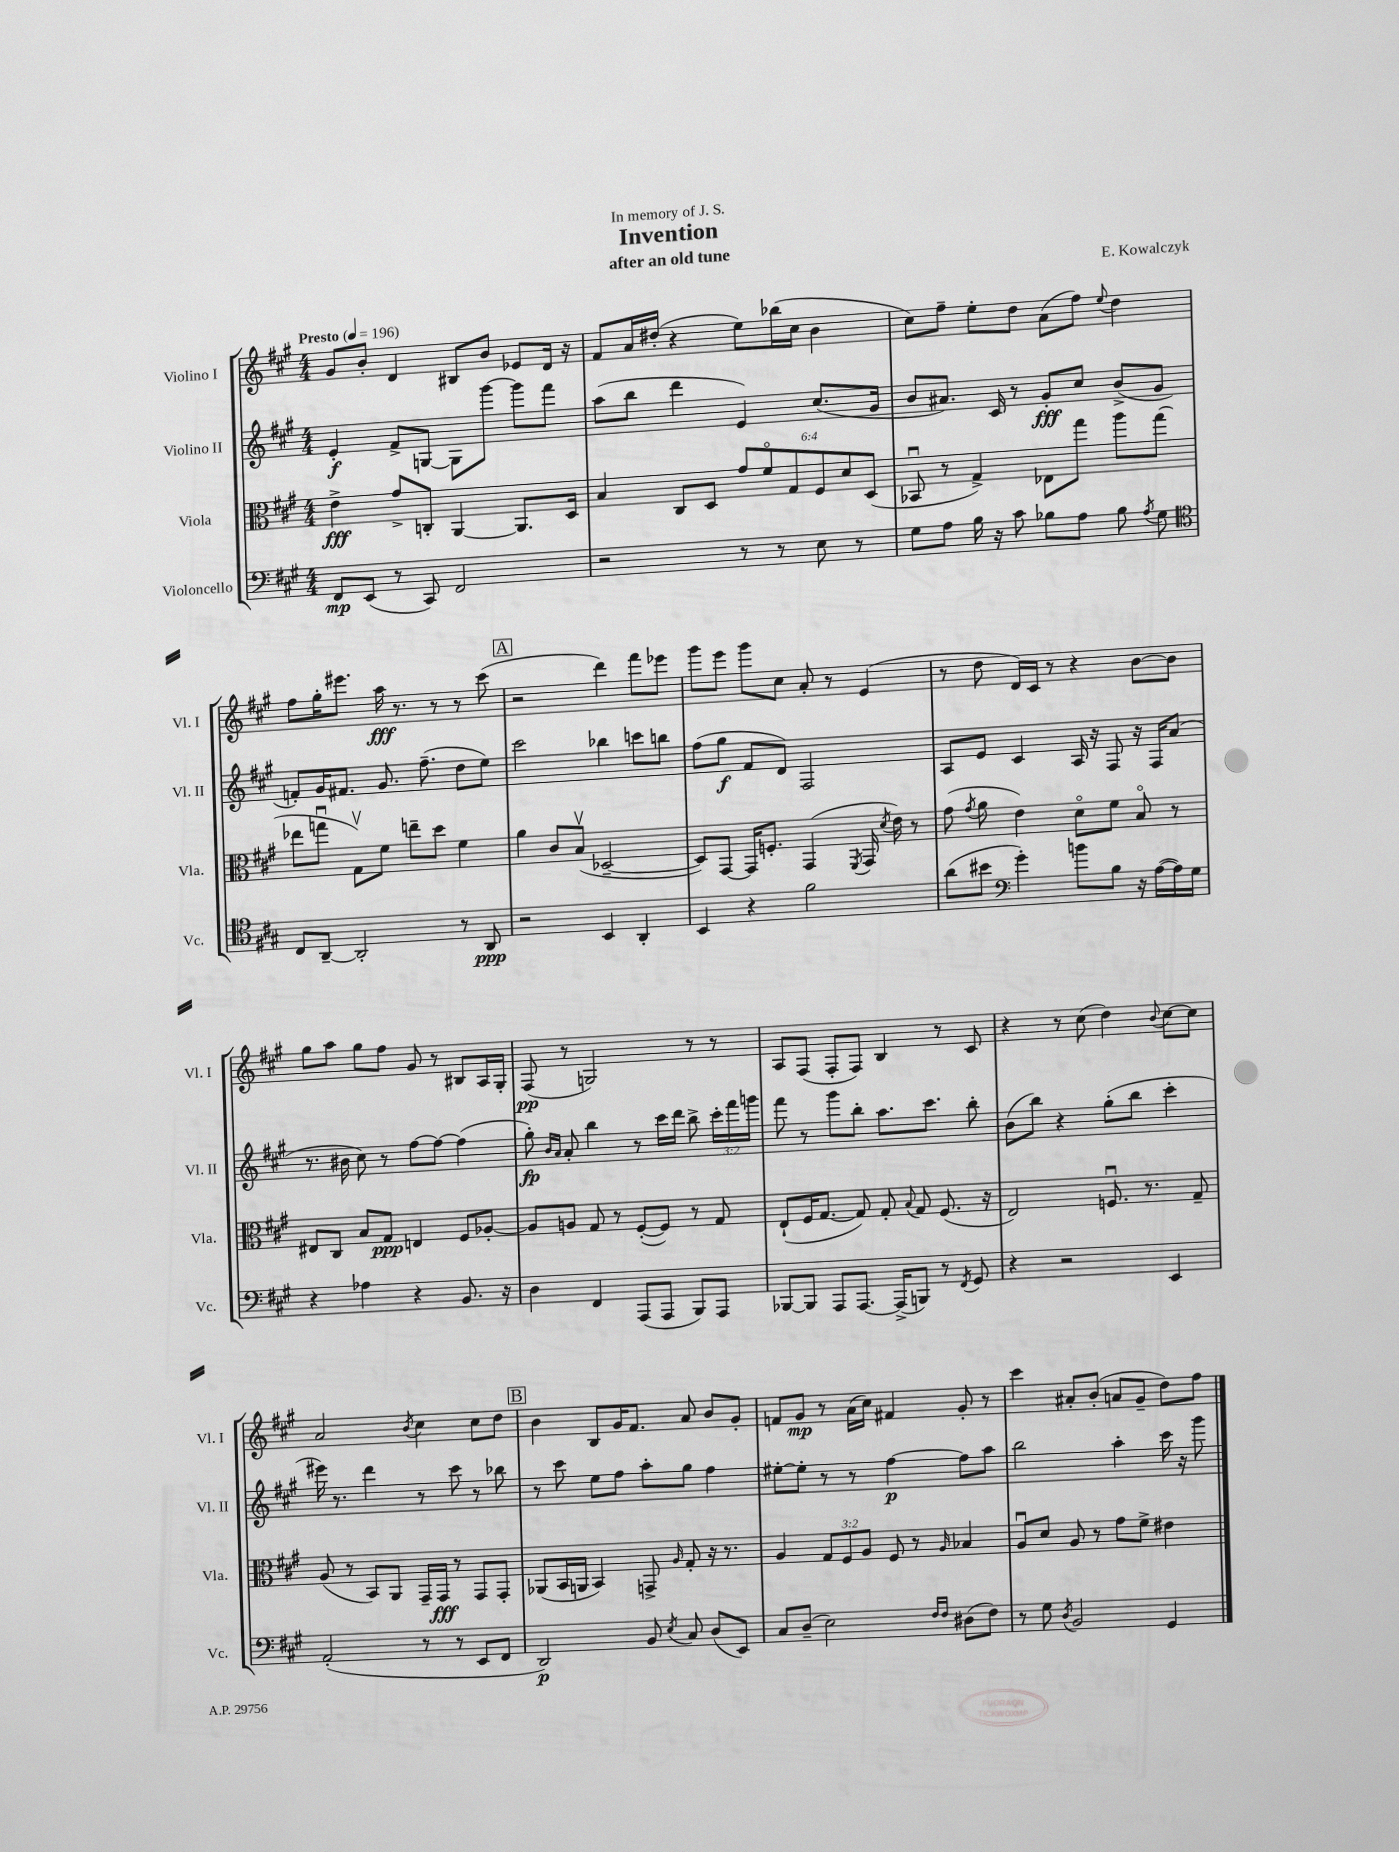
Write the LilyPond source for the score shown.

\header { title = "Invention" composer = "E. Kowalczyk" subtitle = "after an old tune" dedication = "In memory of J. S." }
<<
\new StaffGroup <<
\new Staff = "s0" \with { instrumentName = "Violino I" shortInstrumentName = "Vl. I" } {
    \clef treble \key a \major \numericTimeSignature \time 4/4 \tempo "Presto" 4 = 196
    \autoBeamOff gis'8[ b'8]-. d'4 bis8[ b'8] ees'8[ d'16] r16 |
    fis'8[ a'16 dis''16]-.( r4 e''8[) bes''16( cis''16] b'4 |
    cis''8[) fis''8]-- e''8[-. d''8] a'8[( fis''8]) \appoggiatura { e''8 } d''4 |
    fis''8[ gis''16-. eis'''8.] a''16\fff r8. r8 r8 cis'''8( |
    \mark \markup { \box "A" } r2 d'''4) fis'''8[ ees'''8] |
    gis'''8[ e'''8] gis'''8[ cis''8] a'8-. r8 e'4( |
    r8 d''8 d'16[) cis'16] r8 r4 b'8[~ b'8] |
    gis''8[ a''8] gis''8[ fis''8] gis'8 r8 bis8[ a16 gis16]-. |
    fis8\pp( r8 g2) r8 r8 |
    a8[ fis8]( fis8[-. fis8]) b4 r8 cis'8 |
    r4 r8 cis''8( d''4) \appoggiatura { b'8 } cis''8[~ cis''8] |
    a'2 \acciaccatura { b'8 } cis''4 cis''8[ d''8] |
    \mark \markup { \box "B" } b'4 b8[ gis'16 fis'8.] a'8 b'8[ gis'8]-. |
    f'8[ gis'8]\mp r8 a'16[( cis''16]) fis'4 gis'8-. r8 |
    cis'''4 ais'8[-. b'8]-.( a'8[ gis'8]-- d''8[) fis''8] \bar "|." |
}
\new Staff = "s1" \with { instrumentName = "Violino II" shortInstrumentName = "Vl. II" } {
    \clef treble \key a \major \numericTimeSignature \time 4/4 \override Staff.TupletNumber.text = #tuplet-number::calc-fraction-text
    \autoBeamOff e'4-.\f fis'8[-> g8]~ g8[ gis'''8]~ gis'''8[ fis'''8] |
    a''8[( b''8] d'''4 e'4) cis''8.[( gis'16] |
    b'8[ ais'8.]) cis'16 r8 gis'8[-.\fff cis''8] b'8[->( gis'8] |
    f'8[-.) gis'16 fis'8.] gis'8. fis''8.--( d''8[ e''8]) |
    \mark \markup { \box "A" } cis'''2 bes''4 c'''8[ b''8] |
    fis''8[( gis''8]\f fis'8[ d'8]) fis2 |
    a8[ e'8] cis'4 a16 r16 fis8 r16 fis16[ a'8]( |
    r8. bis'16 cis''8) r8 fis''8[~ fis''8]~ fis''4( |
    gis''8-.\fp) \grace { b'16[ a'16] } a'8-. b''4 r8 cis'''16[ d'''16] b''8-> \tuplet 3/2 { cis'''16[-. fis'''16 g'''16] } |
    fis'''8 r8 gis'''8[ b''8]-. a''8.[ cis'''8.] b''8-. |
    b'8[( b''8]) r4 gis''8[-.( b''8] cis'''4-. |
    eis'''16) r8. d'''4 r8 cis'''8 r8 bes''8 |
    \mark \markup { \box "B" } r8 cis'''8 e''8[ fis''8] a''8[-. gis''8] fis''4 |
    eis''8[~-. eis''8]-. r8 r8 fis''4~\p fis''8[ a''8] |
    b''2 a''4-. cis'''16 r16 gis'''8 \bar "|." |
}
\new Staff = "s2" \with { instrumentName = "Viola" shortInstrumentName = "Vla." } {
    \clef alto \key a \major \numericTimeSignature \time 4/4 \override Staff.TupletNumber.text = #tuplet-number::calc-fraction-text
    \autoBeamOff e'4->\fff gis'8[-> c8]-. a,4~ a,8.[ d16] |
    b4 cis8[ d8] \tuplet 6/4 { gis'8[ fis'8\flageolet gis8 fis8 d'8 d8]( } |
    bes,8\downbow r8 gis4->) ees8[ gis''8] a''8[ gis''8]( |
    ees''8[ g''8]\downbow gis8[\upbow) fis'8] e''8[-- d''8] fis'4 |
    \mark \markup { \box "A" } a'4 cis'8[ b8]\upbow( des2~-- |
    des8[) gis,8]~ gis,16[ f8.]-. gis,4( \acciaccatura { fis,8 } gis,16 \acciaccatura { d'8 } e'16) r8 |
    gis'8( \acciaccatura { gis'8 } a'8 e'4) d'8[\flageolet fis'8] b8\flageolet r8 |
    eis8[ cis8] b8[ gis8]\ppp e4 fis8[ aes8]~-. |
    aes8[ a8] gis8 r8 fis8[~-.( fis8]) r8 gis8 |
    e8[-!( fis16 gis8.]~ gis8) gis8-. \appoggiatura { b8 } gis8 fis8.( r16 |
    e2) f8.\downbow r8. gis8-- |
    a8( r8 b,8[) a,8] gis,16[-- gis,16]\fff r8 gis,8[ gis,8]-. |
    \mark \markup { \box "B" } aes,8[( b,16 a,16] b,4) g,8-> \grace { a16 } gis8-. r16 r8. |
    a4 \tuplet 3/2 { gis8[ fis8 a8] } fis8 r8 \grace { a16 } bes4 |
    a8[\downbow d'8] a8 r8 gis'8[ fis'8]-> eis'4 \bar "|." |
}
\new Staff = "s3" \with { instrumentName = "Violoncello" shortInstrumentName = "Vc." } {
    \clef bass \key a \major \numericTimeSignature \time 4/4
    \autoBeamOff fis,8[\mp e,8]( r8 cis,8) fis,2 |
    r2 r8 r8 e8 r8 |
    gis8[ a8] b16 r16 cis'8 bes8[ a8] bes8 \acciaccatura { a8 } gis8 |
    \clef tenor cis8[ a,8]~-- a,2-. r8 a,8\ppp |
    \mark \markup { \box "A" } r2 b,4 a,4-. |
    b,4 r4 fis'2 |
    a'8[( bis'8] \clef bass gis'4-.) b'8[ b8] r16 a16[~( a16) gis16] |
    r4 aes4 r4 b,8. r16 |
    d4 fis,4 a,,8[( a,,8] b,,8[) a,,8] |
    bes,,8[~ bes,,8] a,,8[ a,,8.]~ a,,16[->( b,,8]) r8 \acciaccatura { fis,8 } gis,8 |
    r4 r2 e,4 |
    a,2-.( r8 r8 e,8[ fis,8] |
    \mark \markup { \box "B" } d,2\p) b,8 \acciaccatura { e8 } cis8 d8[( e,8]) |
    cis8[ d8]--( e2) \grace { fis16[ fis16] } dis8[( fis8]) |
    r8 gis8 \acciaccatura { d8 } b,2 gis,4 \bar "|." |
}
>>
>>
\layout { \context { \Score \remove "Bar_number_engraver" } }
